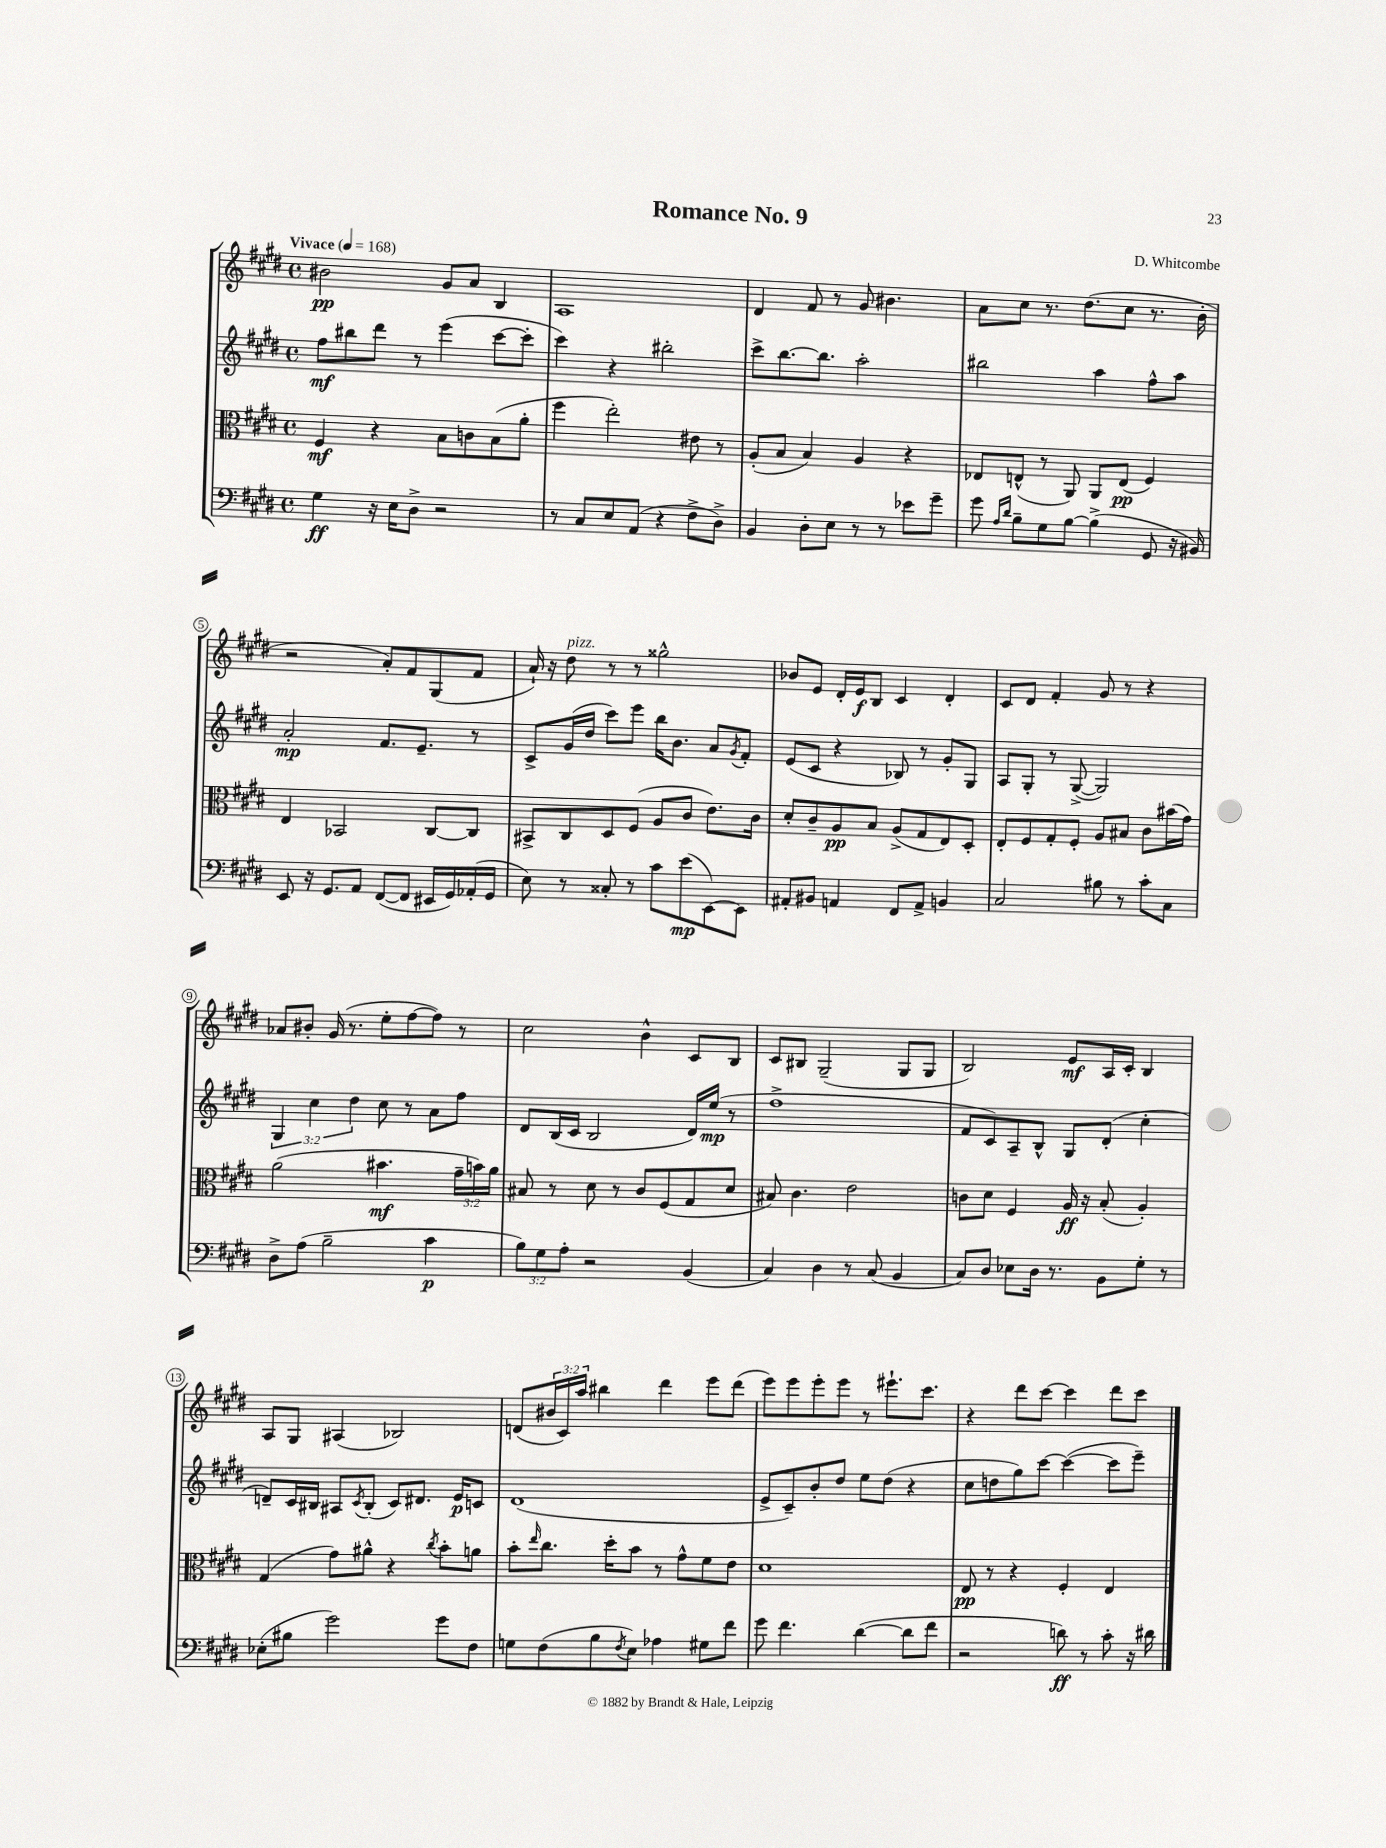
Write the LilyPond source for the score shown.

\header { title = "Romance No. 9" composer = "D. Whitcombe" }
<<
\new StaffGroup <<
\new Staff = "s0" {
    \clef treble \key e \major \defaultTimeSignature \time 4/4 \override Staff.TupletNumber.text = #tuplet-number::calc-fraction-text \tempo "Vivace" 4 = 168
    bis'2\pp gis'8 a'8 b4 |
    a1 |
    dis'4 fis'8 r8 gis'8 bis'4. |
    a'8 cis''8 r8. dis''8.( cis''8 r8. b'16-. |
    r2 a'8-.) fis'8 gis8( fis'8 |
    a'16-!) r16 dis''8^\markup { \italic "pizz." } r8 r8 gisis''2-^ |
    bes'8 e'8 dis'16-. e'16\f b8 cis'4 dis'4-. |
    cis'8 dis'8 fis'4-. gis'8 r8 r4 |
    aes'8 bis'8-. gis'16( r8. e''8-. fis''8~ fis''8) r8 |
    cis''2 b'4-^ cis'8 b8 |
    cis'8 bis8 gis2--( gis8 gis8 |
    b2) e'8\mf a16 cis'16-. b4 |
    a8 gis8 ais4( bes2) |
    d'8( \tuplet 3/2 { bis'16 cis'16) a''16 } bis''4 dis'''4 e'''8 dis'''8( |
    e'''8) e'''8 e'''8-. e'''8 r8 eis'''8.-! cis'''8. |
    r4 dis'''8 cis'''8~ cis'''4 dis'''8 cis'''8 \bar "|." |
}
\new Staff = "s1" {
    \clef treble \key e \major \defaultTimeSignature \time 4/4 \override Staff.TupletNumber.text = #tuplet-number::calc-fraction-text
    fis''8\mf bis''8 dis'''8 r8 e'''4( cis'''8~ cis'''8-. |
    cis'''4) r4 bis''2-. |
    cis'''8-> b''8.~ b''8. a''2-. |
    bis''2 a''4 fis''8-^ a''8 |
    a'2-.\mp fis'8. e'8.-- r8 |
    cis'8-> gis'16( dis''16 cis'''8) e'''8 b''16 b'8. a'8 \acciaccatura { gis'8 } fis'8-. |
    e'8( cis'8 r4 bes8) r8 gis'8-. gis8 |
    a8 gis8-. r8 gis8~->( gis2) |
    \tuplet 3/2 { gis4 cis''4 dis''4 } cis''8 r8 a'8 fis''8 |
    dis'8 b16( cis'16 b2 dis'16) e''16\mp( r8 |
    fis''1-> |
    fis'8 cis'8) a8-- b8-^ gis8 dis'8-.( cis''4-. |
    d'8--) cis'16 bis16 ais8 \acciaccatura { cis'8 } bis8-.( cis'8) dis'8. e'16\p c'8 |
    dis'1( |
    e'8-> cis'8--) b'8-. dis''8 e''8 dis''8( r4 |
    cis''8 d''8 gis''8) cis'''8~ cis'''4~( cis'''8 e'''8--) \bar "|." |
}
\new Staff = "s2" {
    \clef alto \key e \major \defaultTimeSignature \time 4/4 \override Staff.TupletNumber.text = #tuplet-number::calc-fraction-text
    fis4\mf r4 b8 c'8 b8( a'8-. |
    fis''4 e''2-.) eis'8 r8 |
    a8-.( b8 b4) a4 r4 |
    ees8 e8-^( r8 a,8) a,8 e8\pp( fis4) |
    e4 bes,2 cis8~ cis8 |
    bis,8-> cis8 dis8 fis8( a8 cis'8 e'8.) cis'16 |
    dis'8-. cis'8-- a8\pp b8 a8->( gis8 e8) dis8-. |
    e8-. fis8 gis8-. fis8-. a8 bis8 cis'8 bis'16( gis'16) |
    a'2( bis'4.\mf \tuplet 3/2 { gis'16-- b'16) a'16 } |
    bis8 r8 dis'8 r8 cis'8 fis8( gis8 dis'8 |
    bis8) cis'4. e'2 |
    c'8 dis'8 fis4 a16\ff r16 b8-.( a4-.) |
    gis4( gis'8) ais'8-^ r4 \acciaccatura { cis''8 } b'8-. a'8 |
    b'8-. \grace { e''16 } cis''8. dis''16-. b'8 r8 gis'8-^ fis'8 e'8 |
    dis'1 |
    e8\pp r8 r4 fis4-. e4 \bar "|." |
}
\new Staff = "s3" {
    \clef bass \key e \major \defaultTimeSignature \time 4/4 \override Staff.TupletNumber.text = #tuplet-number::calc-fraction-text
    gis4\ff r16 e16 dis8-> r2 |
    r8 cis8 e8 a,8( r4 fis8-> dis8->) |
    b,4 dis8-. e8 r8 r8 ees'8 gis'8-- |
    gis'8 \grace { a16 dis'16 } b8-- gis8 b8~ b4->( gis,8 r16 bis,16) |
    e,8 r16 gis,8. a,8 fis,8~( fis,8 eis,16 gis,16) aes,16-.( gis,16 |
    e8) r8 cisis8-. r8 cis'8 e'8\mp( e,8~) e,8 |
    ais,8-. bis,8 a,4 fis,8 a,8-> b,4 |
    cis2 bis8 r8 cis'8-. cis8 |
    dis8-> a8( b2-- cis'4\p |
    \tuplet 3/2 { b8) gis8 a8-. } r2 b,4( |
    cis4) dis4 r8 cis8( b,4 |
    cis8) dis8 ees8 dis16 r8. b,8 gis8-. r8 |
    ees8-.( bis8 gis'2) gis'8 fis8 |
    g8 fis8( b8 \acciaccatura { fis8 } e8) aes4 gis8 fis'8 |
    gis'8 fis'4. dis'4~( dis'8 fis'8 |
    r2 d'8\ff) r8 cis'8-. r16 dis'16 \bar "|." |
}
>>
>>
\layout { \context { \Score \override BarNumber.stencil = #(make-stencil-circler 0.1 0.3 ly:text-interface::print) } }
